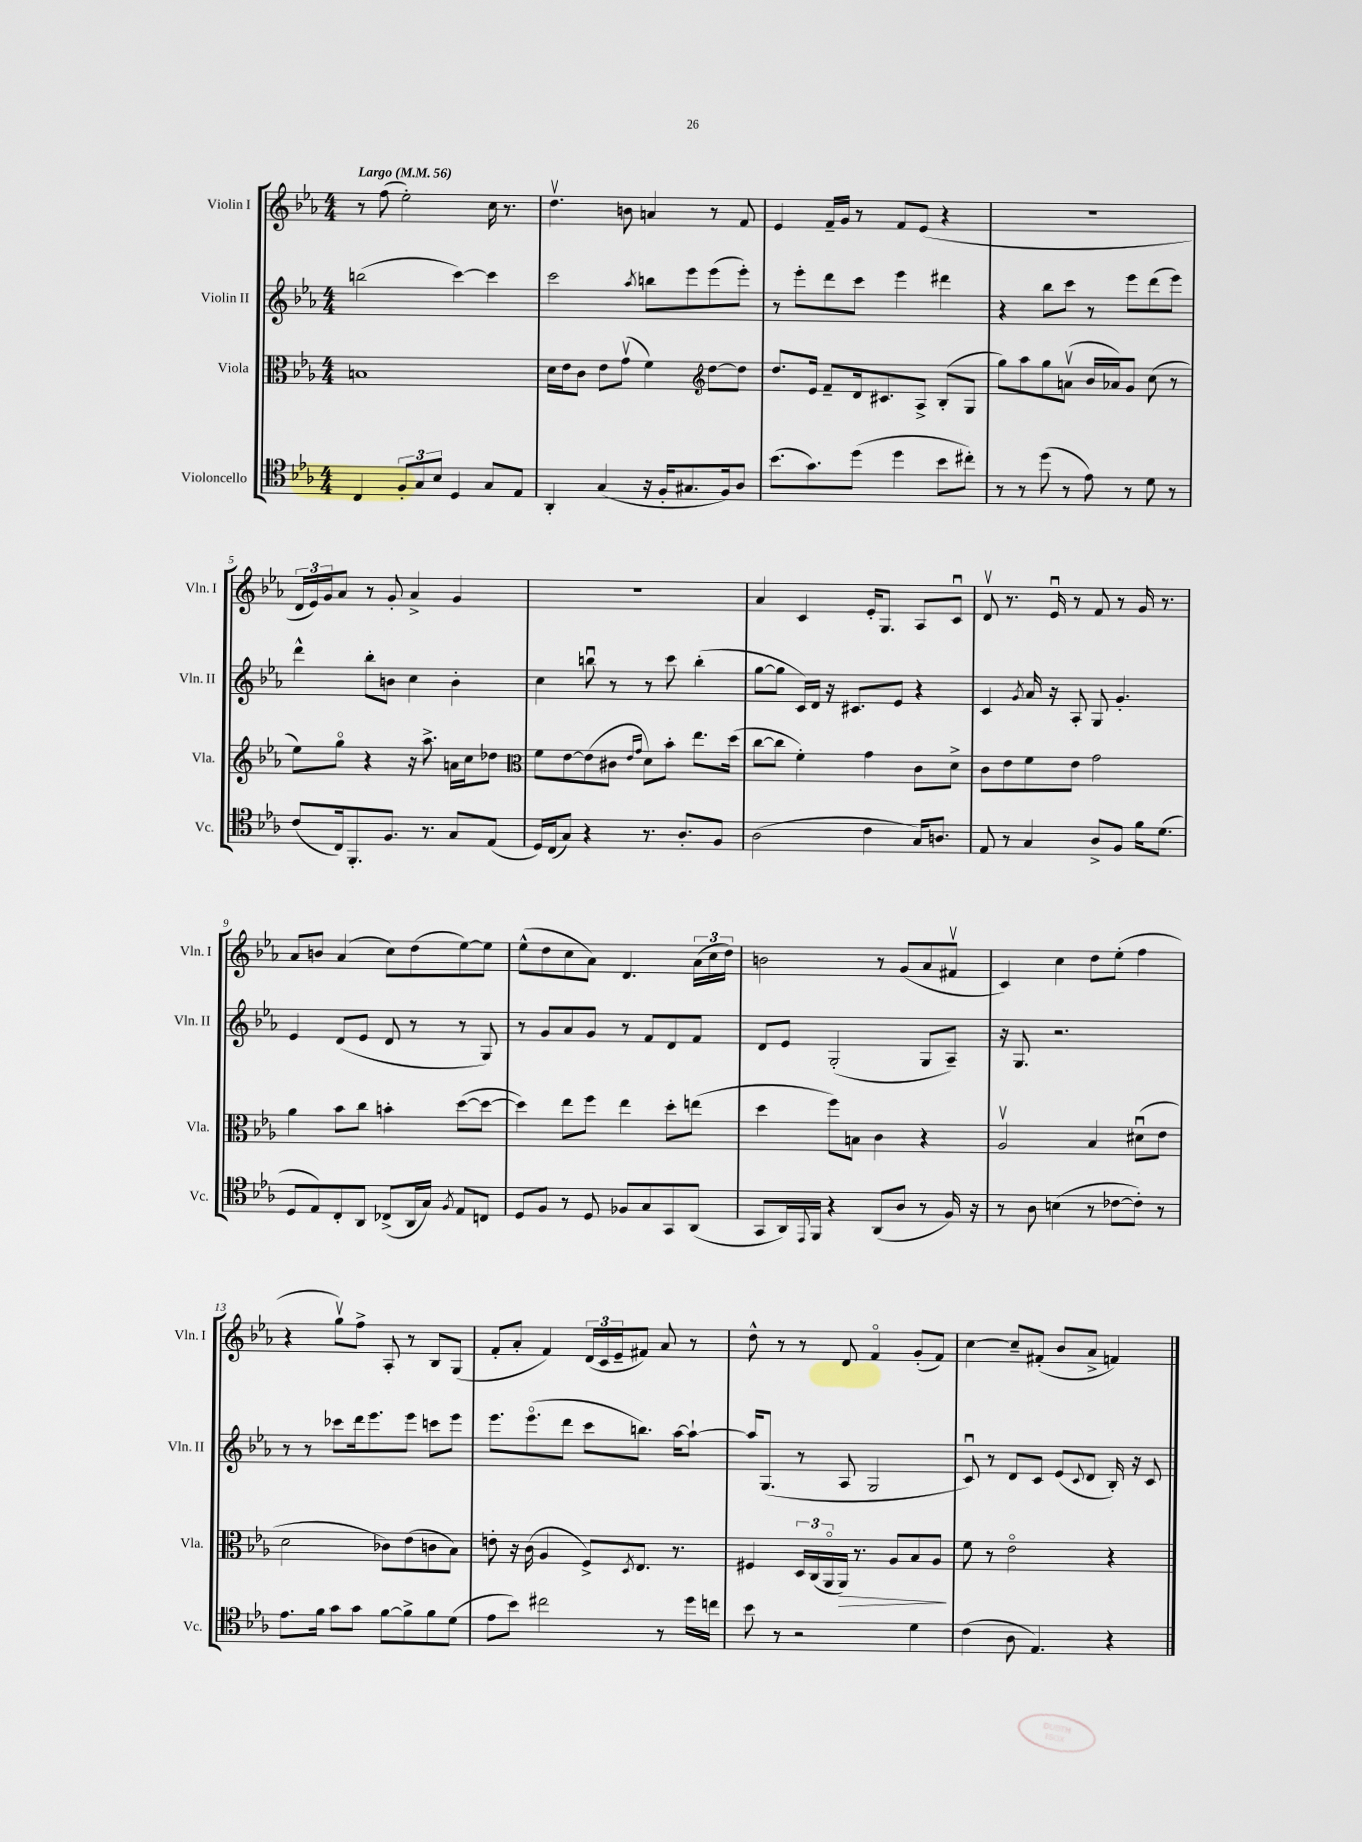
<<
\new StaffGroup <<
\new Staff = "s0" \with { instrumentName = "Violin I" shortInstrumentName = "Vln. I" } {
    \clef treble \key ees \major \numericTimeSignature \time 4/4 \tempo "Largo" 4 = 56
    r8 f''8( ees''2-.) c''16 r8. |
    d''4.\upbow b'8 a'4 r8 f'8 |
    ees'4 f'16-- g'16 r8 f'8 ees'8( r4 |
    R1 |
    \tuplet 3/2 { d'16 ees'16) g'16 } aes'8 r8 g'8-. aes'4-> g'4 |
    R1 |
    aes'4 c'4 ees'16-. g8. aes8 c'8\downbow |
    d'8\upbow r8. ees'16\downbow r8 f'8 r8 g'16 r8. |
    aes'8 b'8 aes'4( c''8) d''8( ees''8~) ees''8 |
    ees''8-^( d''8 c''8 aes'8) d'4. \tuplet 3/2 { aes'16( c''16 d''16) } |
    b'2 r8 g'8( aes'8 fis'8\upbow |
    c'4) c''4 d''8 ees''8-.( f''4 |
    r4 g''8\upbow) f''8-> aes8-. r8 bes8 g8( |
    f'8-. aes'8-. f'4) \tuplet 3/2 { d'16( c'16 ees'16-- } fis'8) aes'8 r8 |
    d''8-^ r8 r8 d'8 f'4\flageolet g'8-.( f'8) |
    c''4~ c''8-- fis'8-.( bes'8 aes'8-> f'4) \bar "|." |
}
\new Staff = "s1" \with { instrumentName = "Violin II" shortInstrumentName = "Vln. II" } {
    \clef treble \key ees \major \numericTimeSignature \time 4/4
    b''2( c'''4~) c'''4 |
    c'''2 \acciaccatura { aes''8 } b''8 ees'''8 ees'''8( ees'''8-.) |
    r8 ees'''8-. d'''8 c'''8 ees'''4 dis'''4 |
    r4 bes''8 c'''8 r8 ees'''8 d'''8( ees'''8) |
    d'''4-^ bes''8-. b'8 c''4 b'4-. |
    c''4 b''8\downbow r8 r8 c'''8 b''4-.( |
    g''8~ g''8 c'16) d'16 r16 cis'8. ees'8 r4 |
    c'4 \acciaccatura { g'8 } aes'16 r16 aes8-. g8 g'4.-. |
    ees'4 d'8( ees'8 d'8 r8 r8 g8) |
    r8 g'8 aes'8 g'8 r8 f'8 d'8 f'8 |
    d'8 ees'8 g2-.( g8 aes8--) |
    r16 g8. r2. |
    r8 r8 ces'''8 d'''16 ees'''8. ees'''8 c'''8 ees'''8 |
    ees'''8. ees'''8.\flageolet( d'''8 c'''8 b''8.) aes''16~ aes''8~-! |
    aes''16 g8.( r8 aes8 g2 |
    c'8\downbow) r8 d'8 c'8 ees'8( \appoggiatura { c'8 } d'8 bes16-.) r16 c'8 \bar "|." |
}
\new Staff = "s2" \with { instrumentName = "Viola" shortInstrumentName = "Vla." } {
    \clef alto \key ees \major \numericTimeSignature \time 4/4
    b1 |
    d'16 ees'16 c'8 ees'8 g'8\upbow( f'4) \clef treble d''8~ d''8 |
    d''8. ees'16 f'8-- d'16 cis'8. aes8-> bes8-.( g8 |
    g''8) aes''8 g''8 a'8\upbow( bes'16 aes'16) g'8 c''8( r8 |
    ees''8) g''8\flageolet r4 r16 aes''8.-> a'16 c''16 des''8 |
    \clef alto f'8 ees'8~ ees'8( cis'8 \grace { ees'16 g'16 } d'8) bes'8-. ees''8. d''16( |
    c''8~ c''8 f'4-.) g'4 c'8 d'8-> |
    c'8 ees'8 f'8 ees'8 g'2 |
    aes'4 bes'8 c''8 b'4-. d''8~( d''8~ |
    d''4) ees''8 f''8 ees''4 d''8-. e''8( |
    d''4 f''8) b8 c'4 r4 |
    aes2\upbow bes4 dis'8\downbow( ees'8 |
    d'2 ces'8) ees'8( c'8 bes8) |
    e'8-. r16 c'16( aes4 f8->) \acciaccatura { d8 } ees8. r8. |
    fis4 \tuplet 3/2 { d16 c16( aes,16\flageolet } aes,16\>) r8. aes8 bes8 aes8\! |
    f'8 r8 ees'2\flageolet r4 \bar "|." |
}
\new Staff = "s3" \with { instrumentName = "Violoncello" shortInstrumentName = "Vc." } {
    \clef tenor \key ees \major \numericTimeSignature \time 4/4
    c4 \tuplet 3/2 { f8-. g8 bes8 } d4 g8 ees8 |
    aes,4-. g4( r16 f16-. gis8. f16) aes8 |
    bes'8.( g'8.) d''8( d''4 bes'8 cis''8-.) |
    r8 r8 d''8( r8 ees'8) r8 d'8 r8 |
    c'8( c16) f,8.-. f8. r8. g8 ees8( |
    d16) c16( g8) r4 r8. aes8.-. f8 |
    aes2( c'4 g16) a8. |
    ees8 r8 g4 aes8-> f8 f'16 d'8.( |
    d8 ees8) c8-. aes,8 ces8->( aes,16 g16) \acciaccatura { f8 } ees8 c8 |
    d8 f8 r8 d8 fes8 g8 g,8 aes,8( |
    g,8 aes,16) \appoggiatura { ees,8 } f,16 r4 aes,8( aes8 r8 f16) r16 |
    r8 aes8 b4( r8 ces'8~ ces'8-.) r8 |
    ees'8. f'16 g'8 g'8 f'8~ f'8-> f'8 d'8( |
    ees'8 bes'8) cis''2 r8 d''16 c''16 |
    bes'8 r8 r2 d'4 |
    c'4( aes8 ees4.) r4 \bar "|." |
}
>>
>>
